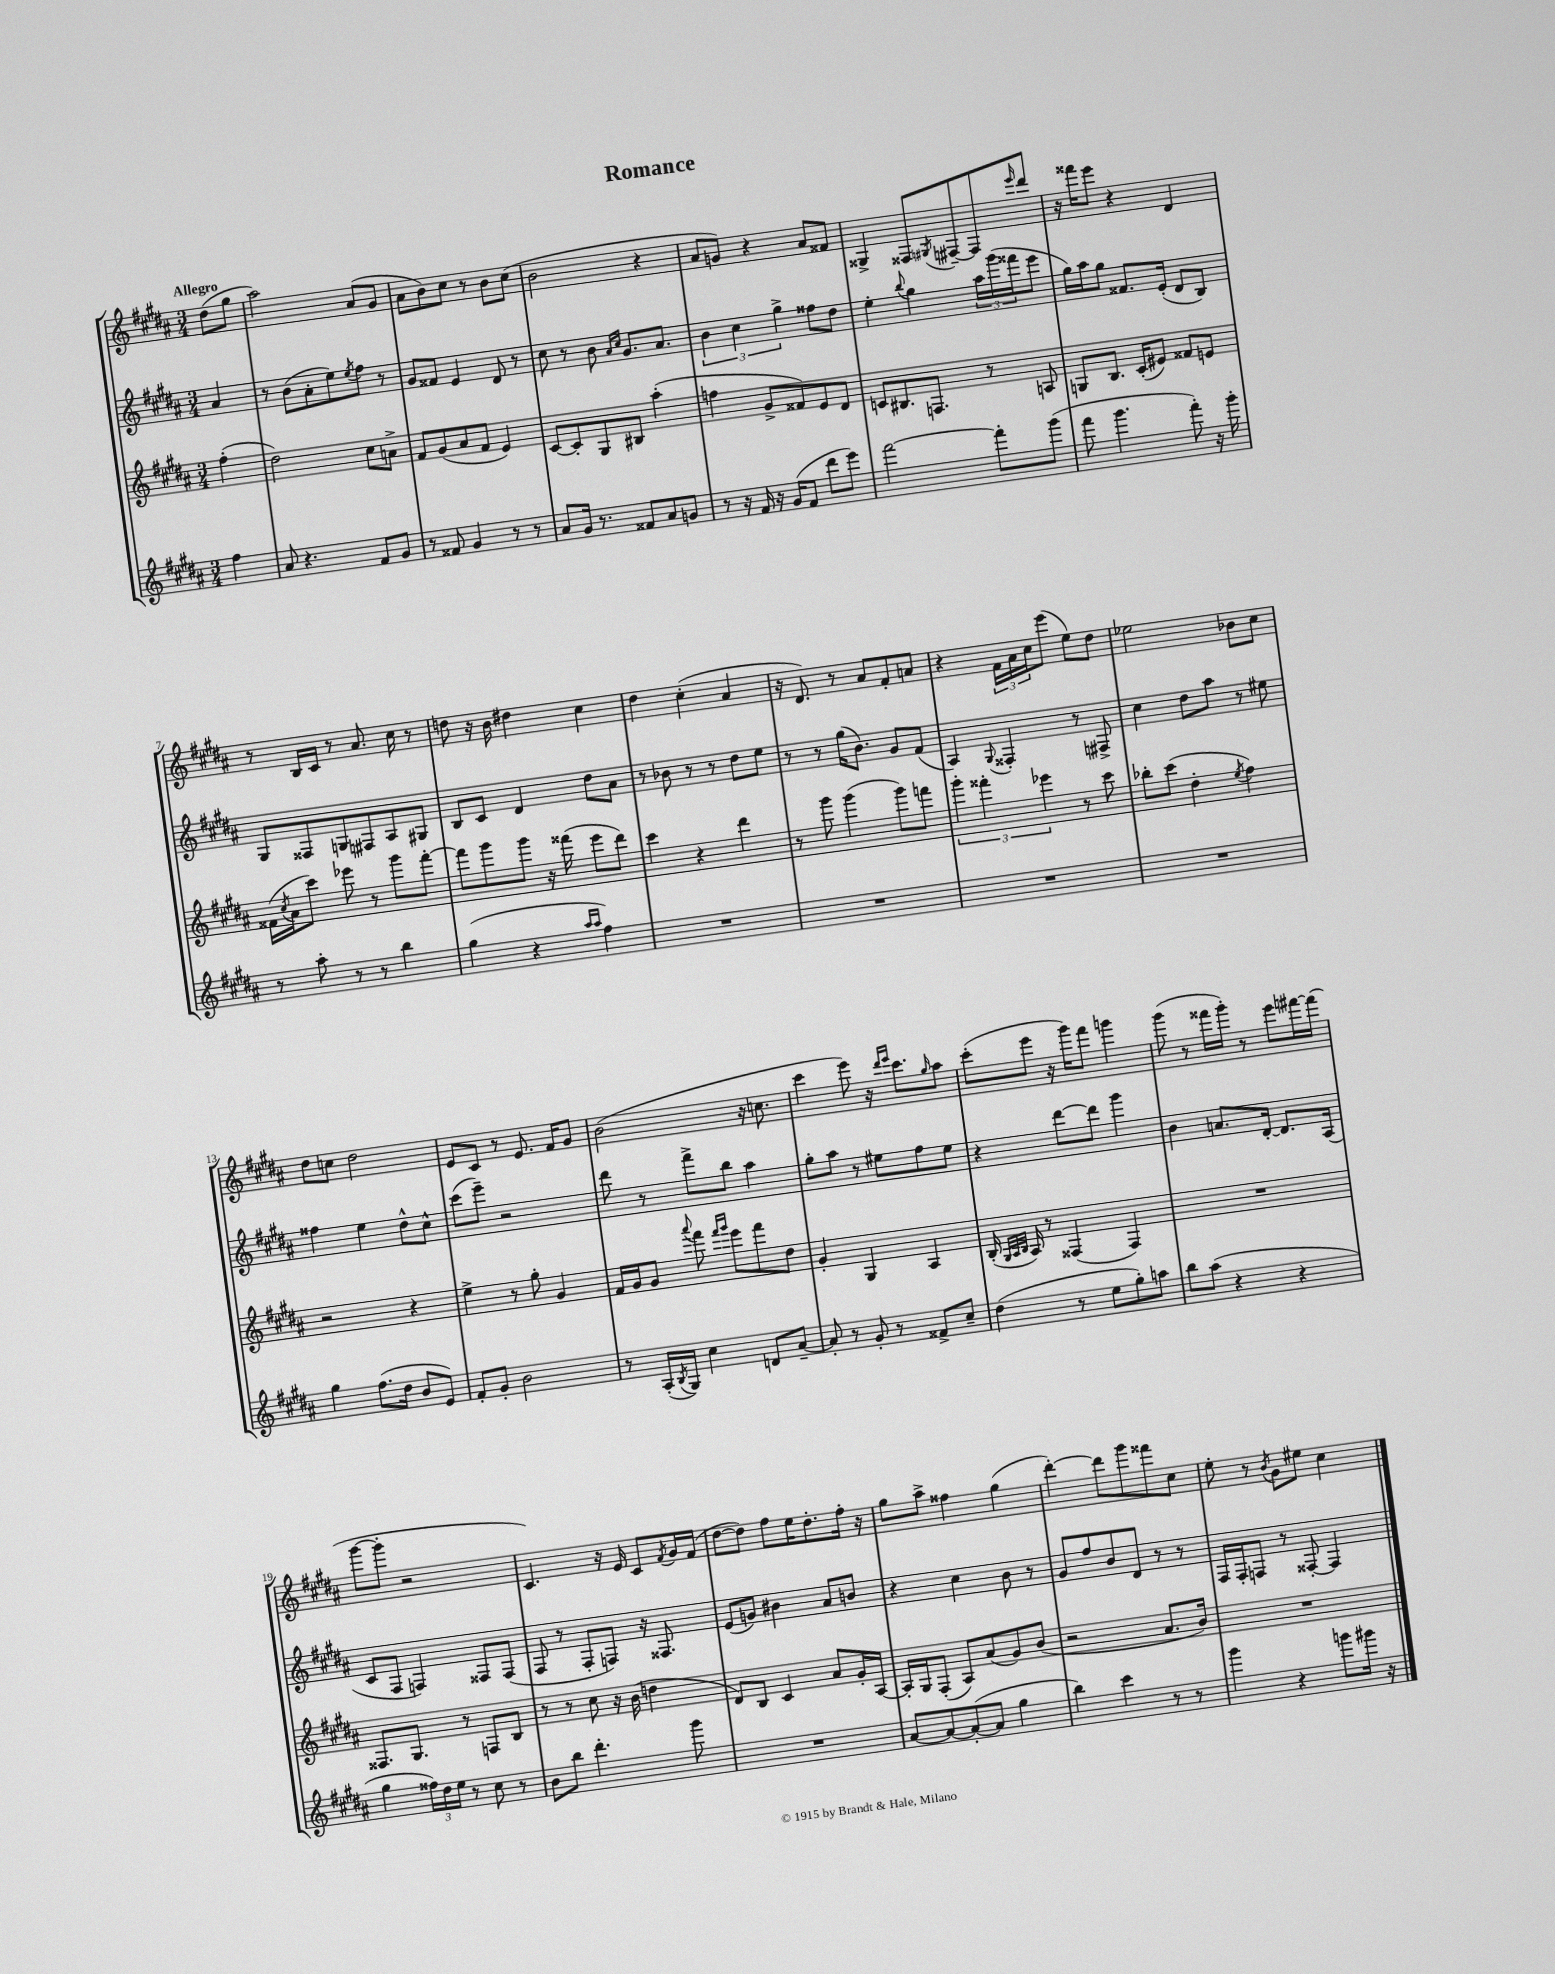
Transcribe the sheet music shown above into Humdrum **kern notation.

**kern	**kern	**kern	**kern
*staff4	*staff3	*staff2	*staff1
*clefG2	*clefG2	*clefG2	*clefG2
*k[f#c#g#d#a#]	*k[f#c#g#d#a#]	*k[f#c#g#d#a#]	*k[f#c#g#d#a#]
*M3/4	*M3/4	*M3/4	*M3/4
4ff#	(4ff#'	4a#	(8dd#
.	.	.	8gg#
=	=	=	=
8a#	2dd#)	8r	2aa#)
4.r	.	(8b	.
.	.	8a#'	.
.	.	8ee)	.
.	.	8qee	.
8f#	8cc#	8ff#	(8a#
8g#	8a^	8r	8g#
=	=	=	=
8r	8f#	8g#	8a#
8f##	(8g#	8f##	8b)
4g#	8a#	4e	8cc#
.	8f#	.	8r
8r	4e)	8d#	8b
8r	.	8r	(8cc#
=	=	=	=
8a#	[8c#	8cc#	2b
16g#	8c#']	8r	.
8.r	.	.	.
.	8G#	8b	.
.	.	16qqa#	.
.	.	16qqcc#	.
8f##	8B#	8.g#	.
8a#	(4aa#'	.	4r
.	.	8.a#	.
8g	.	.	.
=	=	=	=
8r	4ff	6b	8a#
16r	.	.	8g)
.	.	6cc#	.
16f#	.	.	.
16r	8g#^	.	4r
(16g#	.	.	.
.	.	6gg#^	.
8f#	8f##)	.	.
8ddd#	8e	8ff##	8a#
8eee)	8d#	8dd#	8f##
=	=	=	=
[2fff#	8c	4ee'	4G##^
.	8.B#	.	.
.	.	8qqbb	.
.	.	4gg#	8F##
.	8.F	.	.
.	.	.	8qG#
.	.	.	[8F#~
8fff#']	8r	24aa#	8F#]
.	.	(24ggg#	.
.	.	24fff##	.
.	.	.	16qqeee
(8ggg#	8A	8eee	8ddd#
=	=	=	=
8fff#	8G	16gg#)	16r
.	.	16aa#	16fff##
4.ggg#	8.B	8gg#	8eee
.	.	8.f##	4r
.	(16c#'	.	.
.	8e#)	.	.
.	.	(16e'	.
8fff#')	8f##	8d#	4d#
16r	8e	8B)	.
16ggg#'	.	.	.
=	=	=	=
8r	(16f##	8G#	8r
.	8qcc#	.	.
.	16a#	.	.
8aa#'	8ccc#)	8F##	16B
.	.	.	16c#
8r	8eee-	8G	8r
8r	8r	8F#	8.a#
4bb	8ggg#	8A#	.
.	.	.	16cc#
.	[8fff#'	8G#	8r
=	=	=	=
(4gg#	8fff#]	8B	8dd
.	8ggg#	8c#	16r
.	.	.	16b
4r	8ggg#	4d#	4dd#
.	16r	.	.
.	(16fff##	.	.
16qqaa#	.	.	.
16qqaa#	.	.	.
4ff#)	8eee	8dd#	4cc#
.	8ddd#)	8a#	.
=	=	=	=
2.r	4ccc#	8r	4dd#
.	.	8b-	.
.	4r	8r	(4cc#'
.	.	8r	.
.	4ddd#	8dd#	4a#
.	.	8ee	.
=	=	=	=
2.r	8r	8r	16r
.	.	.	8.d#)
.	8ggg#	8r	.
.	(4ggg#	(16gg#	8r
.	.	8.b)	.
.	.	.	8a#
.	8ggg#)	8g#	8f#'
.	8fff	(8f#	8a
=	=	=	=
2.r	6ggg#'	4A#)	4r
.	6fff##'	.	.
.	.	8qqG#	.
.	.	4F##'	24f#
.	.	.	24a#
.	6eee-	.	24cc#
.	.	.	(8eee
.	8r	8r	8ee)
.	8ccc#	8F#^	8dd#
=	=	=	=
2.r	8bb-'	4cc#	2ee-
.	(8ccc#	.	.
.	4dd#'	8dd#	.
.	.	8aa#	.
.	8qee	.	.
.	4ff#)	8r	8b-
.	.	8ee#	8cc#
=	=	=	=
4gg#	2r	4ff##	8dd#
.	.	.	8cc
(8.ff#	.	4ee	2dd#
16dd#	.	.	.
8b	4r	8dd#^^	.
8e)	.	8cc#^^	.
=	=	=	=
8f#'	4ee^	(8ccc#	8e
8g#'	.	8eee~)	8c#
2b	8r	2r	8r
.	8gg#'	.	8.e
.	4g#	.	.
.	.	.	16f#
.	.	.	8g#
=	=	=	=
8r	16f#	8ddd#	(2b
.	16g#	.	.
(16A#'	8g#	8r	.
8qB	.	.	.
16G#)	.	.	.
.	8qqaaa#	.	.
4cc#	8fff#	8fff#^	.
.	16qqfff#	.	.
.	16qqggg#	.	.
.	8eee	8bb	.
8d	8fff#	4aa#	16r
.	.	.	8.cc
[8a#~	8dd#	.	.
=	=	=	=
8a#']	4g#'	8gg#'	4ccc#
8r	.	8aa#	.
8g#'	4G#	8r	8eee)
8r	.	8ee#	16r
.	.	.	16qqddd#
.	.	.	16qqeee
.	.	.	8.ccc#
8f##^	4A#	8ff#	.
.	.	.	16qqgg#
8cc#~	.	8ee#	8aa#
=	=	=	=
(4dd#	(16B'	4r	(8ccc#'
.	32qqG#	.	.
.	32qqA#	.	.
.	32qqB	.	.
.	16A#)	.	.
.	8r	.	8eee
8r	(4F##	[8ddd#	16r
.	.	.	16ggg#)
8ee	.	8ddd#]	8fff#
8gg#')	4F##)	4ggg#	4ggg
8aa	.	.	.
=	=	=	=
8bb	2.r	4b	(8ggg#
(8aa#	.	.	8r
4r	.	8.a	16fff##
.	.	.	16ggg#')
.	.	.	8r
.	.	[16d#'	.
4r	.	8.d#]	8eee
.	.	.	[16fff#
.	.	(16A#	(16fff#]
=	=	=	=
4gg#	8.F##	8c#	[8ggg#
.	.	8F#	8ggg#']
.	8.G#	.	.
24ff##)	.	4F)	2r
24dd#	.	.	.
24ee	.	.	.
8r	8r	.	.
8cc#	8F	8F##	.
8r	8B	(8F##	.
=	=	=	=
8b	8r	8F#	4.c#)
8bb	8r	8r	.
4.ddd#'	8cc#	8F#'	.
.	16r	8F)	16r
.	(16b	.	16e
.	4dd	16r	8c#
.	.	8.F##	.
.	.	.	8qf#
8ggg#	.	.	16g#
.	.	.	(16f#
=	=	=	=
2.r	8d#)	(8e	[8dd#
.	8B	8g)	8dd#])
.	4c#	4b#	8ff#
.	.	.	16ee
.	.	.	8.dd#'
.	8a#	8a#	.
.	16g#'	8b	16ff#'
.	[16A#	.	16r
=	=	=	=
[8a#	16A#']	4r	8gg#
.	16G#	.	.
8a#_	(8F#'	.	8aa#^
(8a#'_	8A#)	4cc#	4ff##
8a#]	(8a#	.	.
4gg#	8g#)	8b	(4gg#
.	(8b	8r	.
=	=	=	=
4bb)	2r	8g#	[4ddd#')
.	.	8ff#	.
4ccc#	.	8b	8ddd#]
.	.	8d#	8ggg#
8r	8.a#	8r	8fff##
8r	.	8r	8cc#
.	16b)	.	.
=	=	=	=
4ggg#	2.r	16F#	8ee'
.	.	16F#'	.
.	.	8F	8r
.	.	.	8qb
4r	.	8r	8g#
.	.	[8F##'	8ee#
8ggg	.	4F##]	4cc#
16ggg#	.	.	.
16r	.	.	.
==	==	==	==
*-	*-	*-	*-
